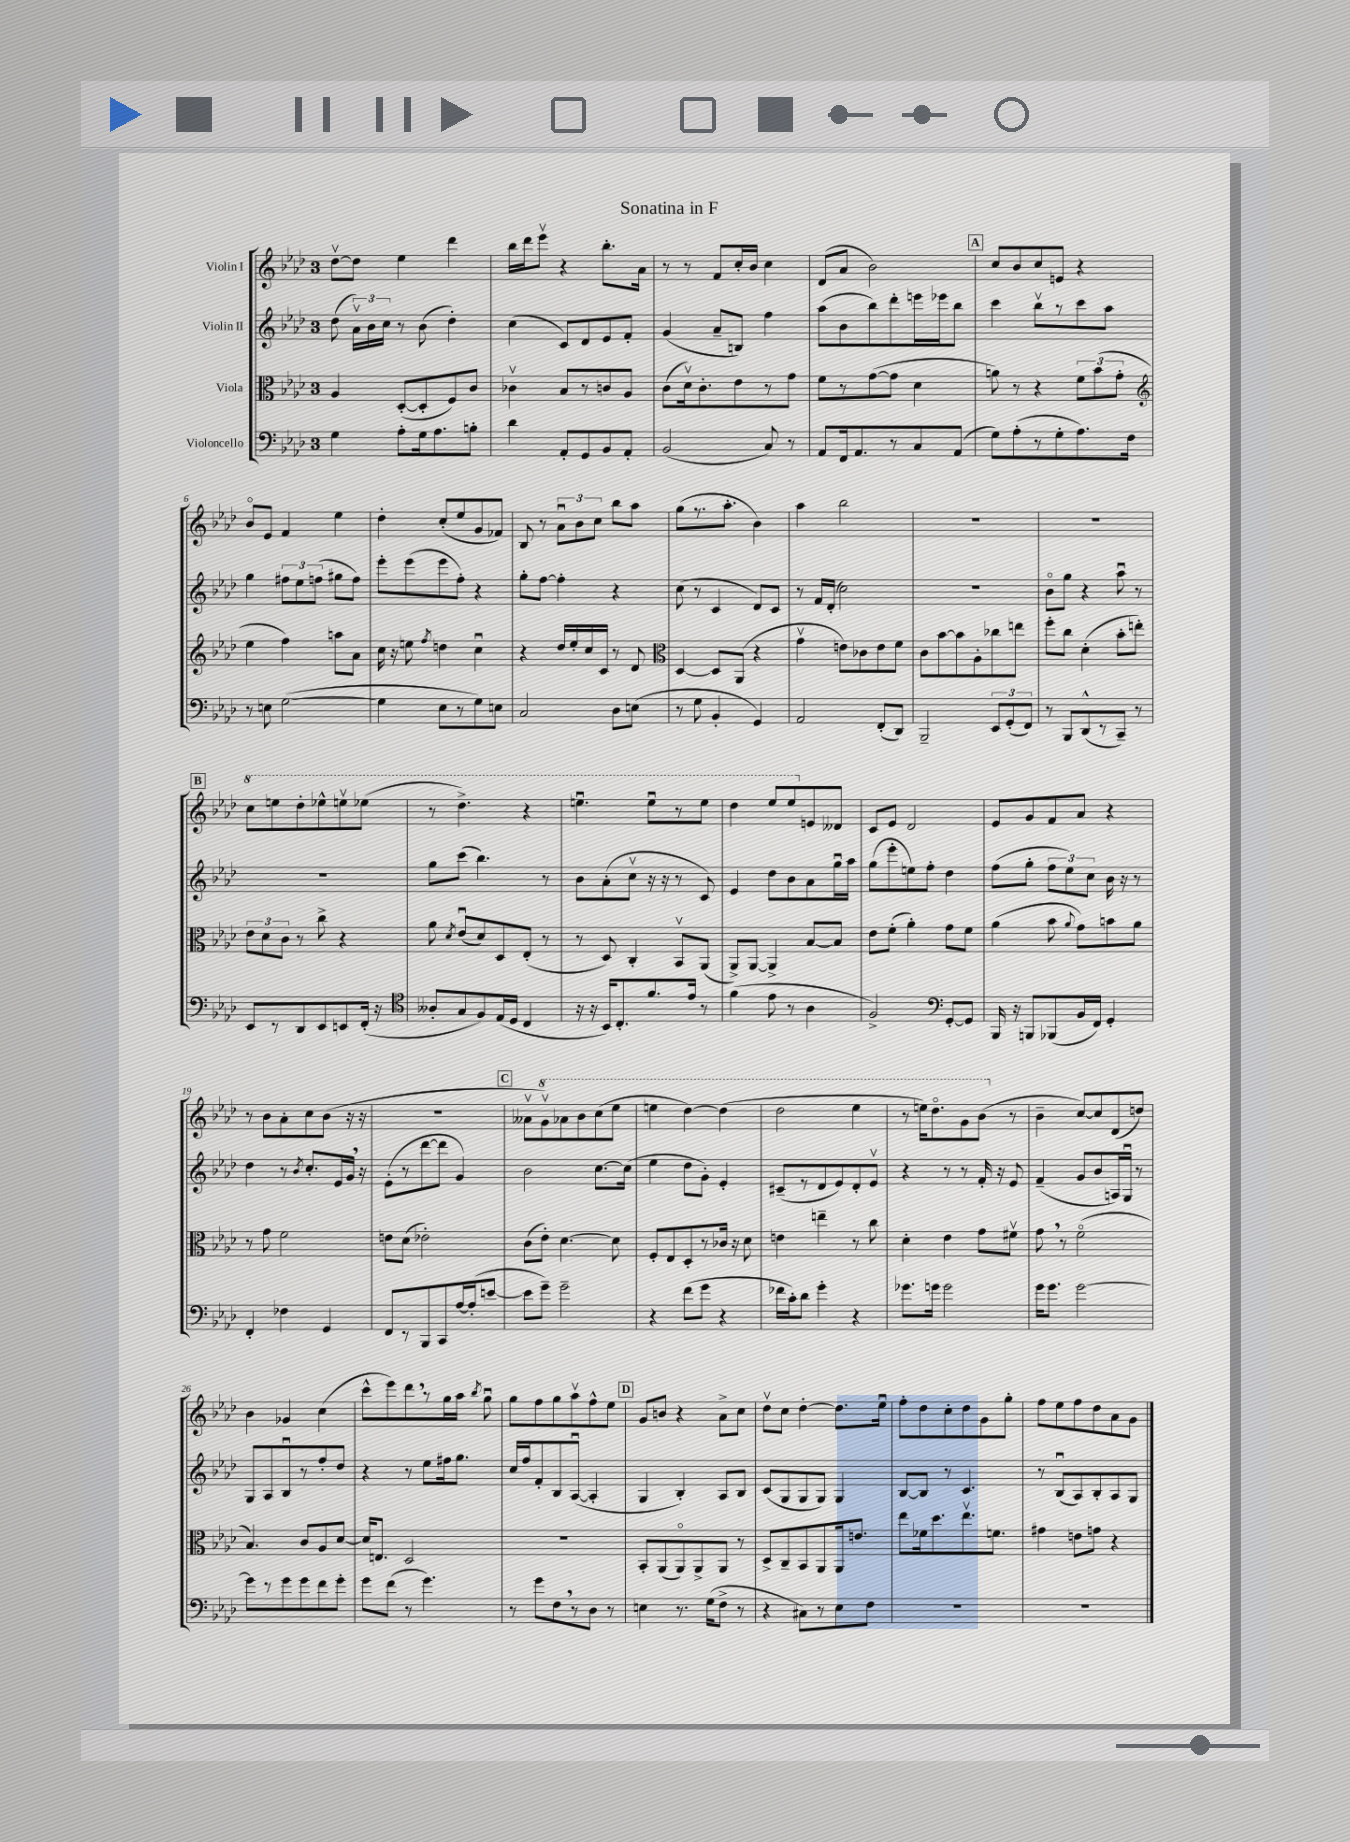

**kern	**kern	**kern	**kern
*staff4	*staff3	*staff2	*staff1
*clefF4	*clefC3	*clefG2	*clefG2
*k[b-e-a-d-]	*k[b-e-a-d-]	*k[b-e-a-d-]	*k[b-e-a-d-]
*M3/4	*M3/4	*M3/4	*M3/4
4G	4A-	(8dd-	[8dd-v
.	.	24a-v)	8dd-]
.	.	24b-	.
.	.	24cc	.
8A-'	([8D-'	8r	4ee-
16G	8D-']	(8b-	.
8.A-	.	.	.
.	8F)	4dd-')	4ddd-
8B'	8c	.	.
=	=	=	=
4d-	4c-v	(4cc	16bb-
.	.	.	16ddd-
.	.	.	8eee-v
8AA-'	8B-	8c)	4r
8GG	8r	8d-	.
8BB-	8c	8e-	8.bb-'
8AA-'	8A-	8f'	.
.	.	.	16a-
=	=	=	=
(2BB-	(8c	(4g	8r
.	16d-v)	.	8r
.	8.c'	.	.
.	.	8a-~	8f
.	8e-	8B)	16cc'
.	.	.	16b-
8C)	8r	4ff	4cc
8r	8g	.	.
=	=	=	=
8AA-	8f	(8aa-	(8d-
16FF	8r	8b-	8a-
8.AA-	.	.	.
.	([8g	8bb-)	2b-)
8r	8g]	8ddd-'	.
8C	4d-	16eee	.
.	.	16eee-	.
(8AA-	.	8bb-	.
=	=	=	=
8G)	8a)	4ccc	8cc
(8A-'	8r	.	8b-
8r	4r	8bb-v	8cc
8G'	.	8r	8e
8.A-)	12f	8ccc	4r
.	(12b-	.	.
.	.	8aa-	.
.	12g'	.	.
16F	.	.	.
=	=	=	=
*	*clefG2	*	*
8r	4ee-	4gg	8b-o
8E	.	.	8e-
([2G	4ff)	12ff#	4f
.	.	12ee-	.
.	.	(12ff	.
.	8aa	8gg#	4ee-
.	8a-	8ff)	.
=	=	=	=
4G]	16cc	8eee-'	4dd-'
.	16r	.	.
.	8ee	(8eee-	.
.	8qff	.	.
8E-	4dd	8eee-	(8cc'
8r	.	8ff')	8ee-
8G)	4ccu	4r	8g
8E	.	.	8f-)
=	=	=	=
2C	4r	8gg'	8B-
.	.	[8ff	8r
.	16dd-	4ff']	12a-u
.	16ee-'	.	.
.	.	.	12b-
.	16cc	.	.
.	.	.	12cc
.	16c	.	.
8D-	8r	4r	8bb-
(8E	8d-	.	8aa-
=	=	=	=
*	*clefC3	*	*
8r	[4D-	(8cc	(8gg
8G	.	8r	8.r
4BB-'	8D-]	4c	.
.	.	.	8.aa-'
.	(8AA-	.	.
4GG)	4r	8d-)	4b-)
.	.	8c	.
=	=	=	=
2AA-	4gv	8r	4aa-
.	.	16f	.
.	.	(16d-'	.
.	8e)	2cc)	2bb-
.	8c-	.	.
(8FF'	8e	.	.
8DD-)	8f	.	.
=	=	=	=
2BBB-~	8c	2.r	2.r
.	[8b-	.	.
.	8b-]	.	.
.	8A-'	.	.
12EE-	8cc-	.	.
(12GG'	.	.	.
.	8ee	.	.
12FF)	.	.	.
=	=	=	=
8r	8ff'	8b-o	2.r
8BBB-	8cc	8gg	.
(8DD-^^	(4d-'	4r	.
8r	.	.	.
8CC~)	8b-'	8aa-u	.
8r	8ee')	8r	.
=	=	=	=
8EE-	12e-	2.r	8ccc
.	12d-	.	.
8r	.	.	8eee
.	12c	.	.
8DD-	8r	.	8ddd-'
8EE-	8cc^	.	8eee-^^
8EE	4r	.	8eeev
(16FF'	.	.	(8eee-
16r	.	.	.
=	=	=	=
*clefC4	*	*	*
8A--'	8a-	8gg	8r
.	8qd-	.	.
8G	(8e-u	(8ccc	4.ddd-^)
8F)	8d-)	4.bb-)	.
(16E-	8D-	.	.
16D-	.	.	.
4C	(8E-'	.	4r
.	8r	8r	.
=	=	=	=
16r	8r	8b-	4.eeeu
16r	.	.	.
16BB-)	8D-)	(8a-'	.
8.C'	.	.	.
.	4C'	8ccv	.
8.f	.	16r	8eeeu
.	.	16r	.
.	8BB-v	8r	8r
16e-	.	.	.
8r	(8AA-	8c)	8eee
=	=	=	=
(4f	8AA-^)	4e-	4ddd-
.	[8AA-	.	.
8e-	4AA-^]	8dd-	8eee-
8r	.	8b-	8eee-
4A-	[8B-	8a-	8e
.	8B-]	16ggu	8d--
.	.	16aa-	.
=	=	=	=
2F^)	8e-	(8gg	8c
.	(8f'	8eee-'	8e-
.	4a-')	8ee)	2d-
.	.	8ff'	.
*clefF4	*	*	*
[8GG'	8g	4dd-	.
8GG]	8f	.	.
=	=	=	=
16BBB-	(4a-	(8ff	8e-
16r	.	.	.
8BBB	.	8gg'	8g
(8BBB-	8b-	12ff	8f
.	.	12ee-)	.
.	8qqa-	.	.
16BB-	8g)	.	8a-
.	.	12cc	.
16FF)	.	.	.
4GG'	8b	16b-	4r
.	.	16r	.
.	8a-	8r	.
=	=	=	=
4FF'	8r	4dd-	8r
.	8g	.	8b-
4F-	2f	8r	8a-'
.	.	8qb-	.
.	.	8.cc'	8cc
4GG	.	.	(8b-
.	.	16e-	.
.	.	16g	16r
.	.	16r	16r
=	=	=	=
8FF	8e	(8e-'	2.r
8r	(8d-	8r	.
8BBB-	2e-')	[8ddd-	.
8CC	.	8ddd-]	.
[16A-	.	4g)	.
(16A-']	.	.	.
[8e	.	.	.
=	=	=	=
8e]	(8c	2b-	8a--v
8g~)	8e-')	.	8ggv)
2g~	[4.d-	.	8aa-
.	.	.	8bb-
.	.	[8.cc	(8ccc
.	8d-]	.	8eee-
.	.	(16cc]	.
=	=	=	=
4r	8F'	4ee-	4eee
.	8E-	.	.
(8f	8D-'	8dd-	[4ddd-)
8g	8r	8g')	.
4r	16c-	4e-'	(4ddd-]
.	16r	.	.
.	8d-	.	.
=	=	=	=
16f-	4e	(8c#~	2ddd-
16c')	.	.	.
8d-	.	8r	.
4g'	4ee~	8d-	.
.	.	8e-)	.
4r	8r	8d-'	4eee-
.	8cc	8e-v	.
=	=	=	=
8.g-	4d-'	4r	8r
.	.	.	16eee)
16g	.	.	8.ddd-o
2g	4e-	8r	.
.	.	8r	8gg
.	8g	16f'	(8bb-
.	.	16r	.
.	8f#v	8e-	8r
=	=	=	=
16g	8g	(4f~	4b-~
8.g	.	.	.
.	8r	.	.
[2g	(2fo	8g	[8cc)
.	.	8b-	8cc]
.	.	16A)	(8d-
.	.	16Gu	.
.	.	8r	8dd)
=	=	=	=
8g]	4.B-)	8G	4b-
8r	.	8A-	.
8g	.	8B-u	4g-
8g	8c	8r	.
8f	8A-	8ff'	(4cc
8g'	[8d-	8dd-	.
=	=	=	=
8g	16d-]	4r	8ccc^^
.	8.E	.	.
(8f	.	.	8eee-)
8r	2D-	8r	8ddd-
4.g)	.	8ee-	8r
.	.	16ff#	16gg
.	.	8.gg	16aa-
.	.	.	8qbb-
.	.	.	8ggu
=	=	=	=
8r	2.r	16cc	8gg
.	.	16ff	.
8g	.	8f'	8ff
8F	.	8B-	8gg
8r	.	([8A-u	8aa-v
8D-	.	4A-']	8ff^^
8r	.	.	8ee-
=	=	=	=
4E	8BB-'	4G	8g
.	(8AA-	.	8b
8.r	8AA-o)	4B-')	4r
.	8AA-^	.	.
(16G	.	.	.
8F^	8AA-	8A-	8a-^
8r	8r	8B-	8cc
=	=	=	=
4r	8D-^	(8c	8dd-v
.	8C~	8G	8cc
8C#)	8BB-	8G	[4dd-'
8r	8AA-	8G)	.
8E-	16AA-	4G	8.dd-]
.	8.e	.	.
8F	.	.	.
.	.	.	16ee-u
=	=	=	=
2.r	8ee-	[8B-	8ff'
.	16f-	8B-]	8dd-
.	8.dd-	.	.
.	.	8r	8cc'
.	8.ee-v	4.c	8dd-
.	.	.	8g
.	8.f	.	.
.	.	.	8gg'
=	=	=	=
2.r	4g#	8r	8ff
.	.	(8B-u	8ee-
.	8e	8A-)	8ff
.	8g	8B-'	8dd-
.	4r	8A-	8a-
.	.	8G	8g
==	==	==	==
*-	*-	*-	*-
